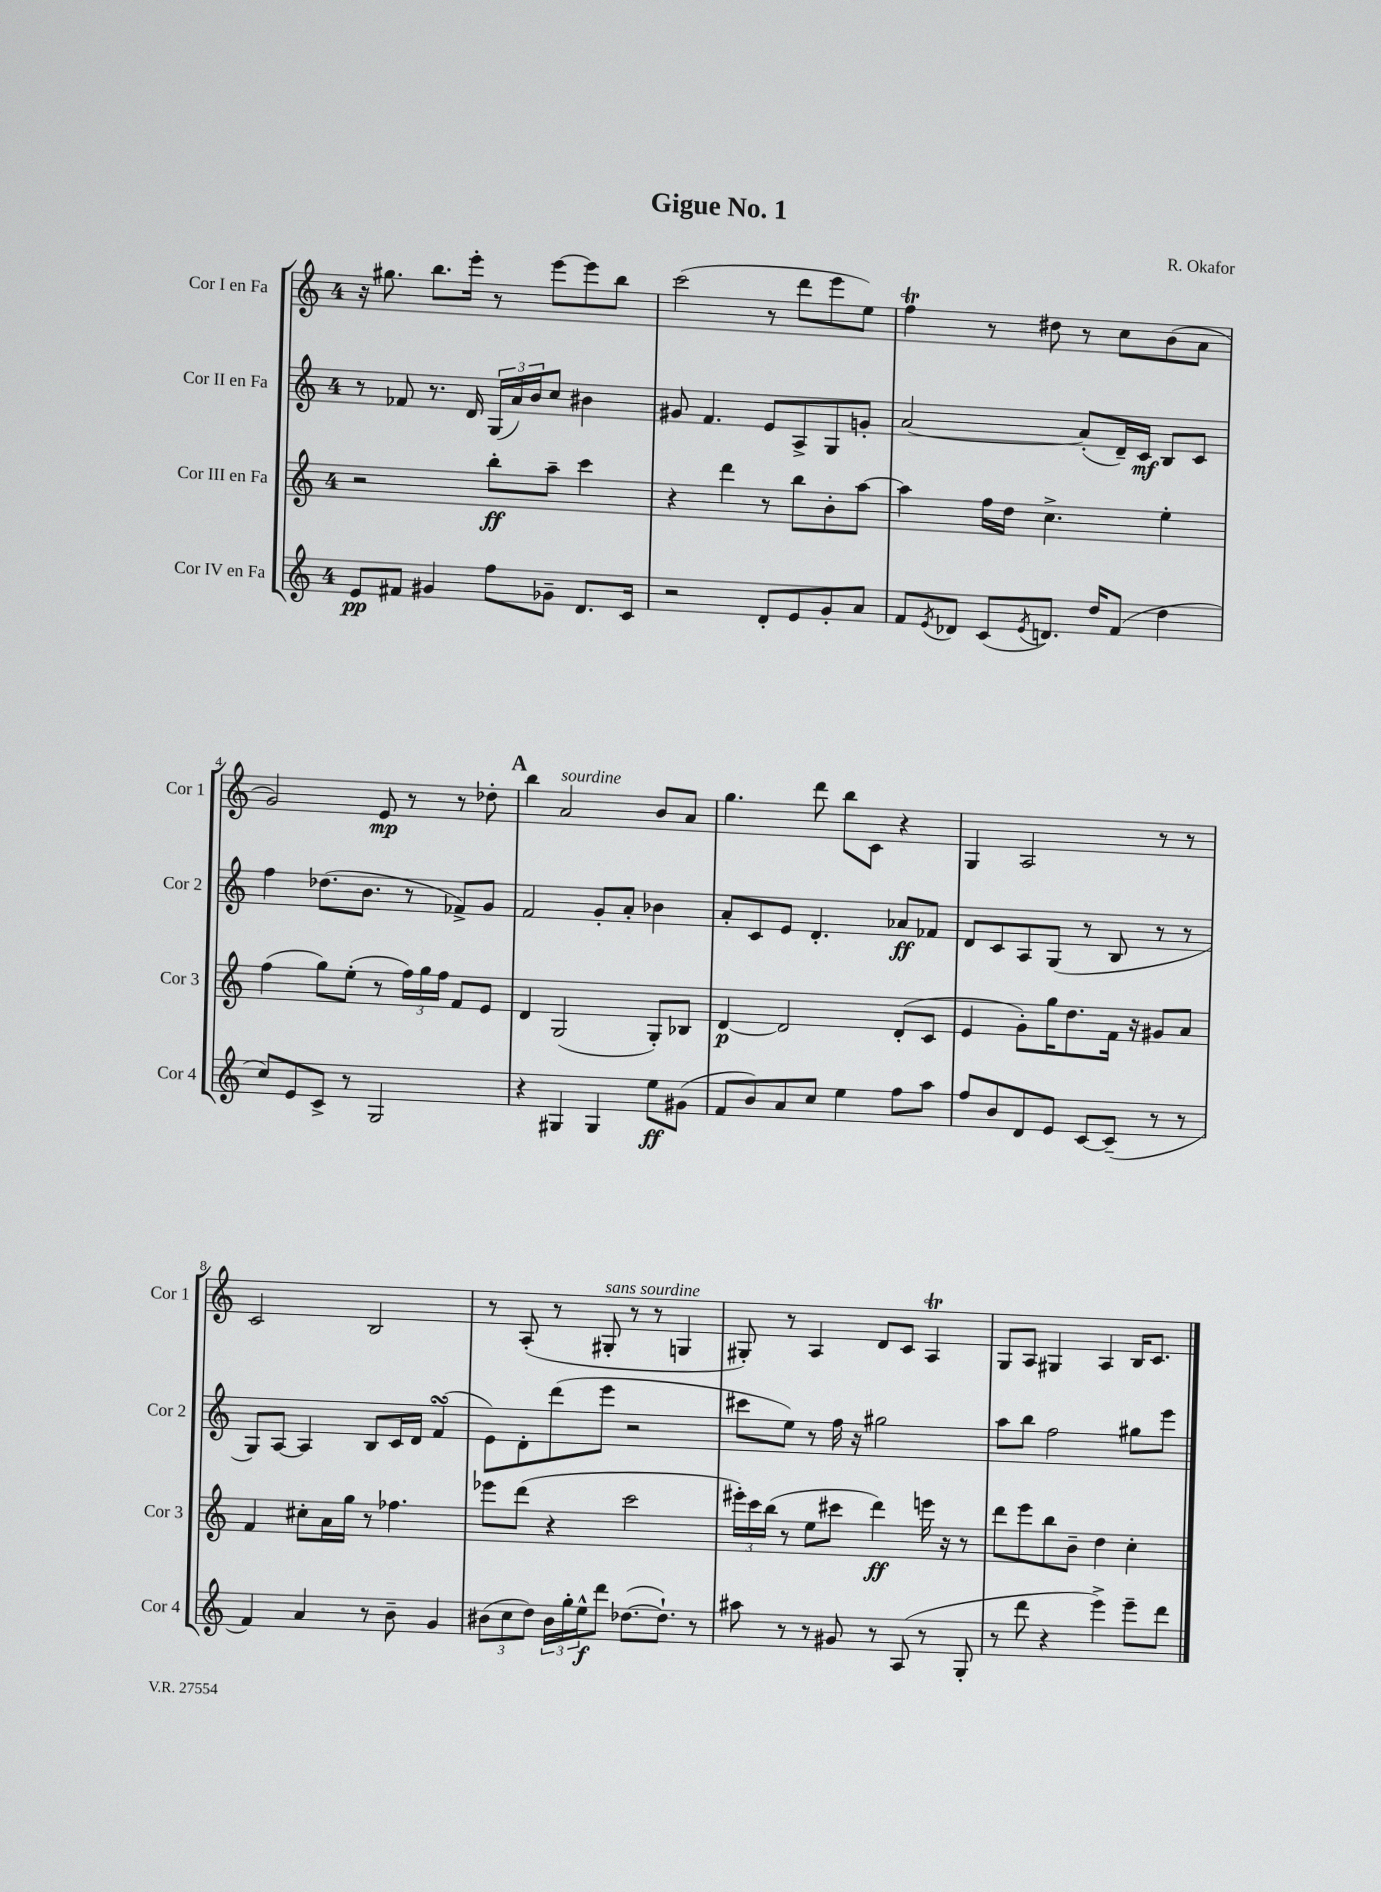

**kern	**kern	**kern	**kern
*staff4	*staff3	*staff2	*staff1
*clefG2	*clefG2	*clefG2	*clefG2
*k[]	*k[]	*k[]	*k[]
*M4/4	*M4/4	*M4/4	*M4/4
8e	2r	8r	16r
.	.	.	8.gg#
8f#	.	8f-	.
4g#	.	8.r	8.bb
.	.	16d	16eee'
8ff	8bb'	(24G	8r
.	.	24a)	.
.	.	24b	.
8g-~	8aa~	8cc	[8eee
8.d	4ccc	4b#	8eee]
.	.	.	8bb
16c	.	.	.
=	=	=	=
2r	4r	8g#	(2ccc
.	.	4.f	.
.	4ddd	.	.
8d'	8r	8e	8r
8e	8bb	8A^	8ddd
8g'	8b'	8G	8eee
8a	[8aa	8g'	8ee)
=	=	=	=
8f	4aa]	[2a	4ff
8qe	.	.	.
8d-	.	.	.
(8c	16ff	.	8r
.	16dd	.	.
8qe	.	.	.
8.d)	4.cc^	.	8dd#
.	.	(8a']	8r
16dd	.	.	.
(8f	.	16d~)	8cc
.	.	16c	.
4dd	4ee'	8B	(8b
.	.	8c	8a
=	=	=	=
8cc)	(4ff	4ff	2g)
8e	.	.	.
8c^	8gg)	(8.dd-	.
8r	(8ee'	.	.
.	.	8.b	.
2G	8r	.	8e
.	24ff)	8r	8r
.	24gg	.	.
.	24ff	.	.
.	8f	8f-^)	8r
.	8e	8g	8dd-'
=	=	=	=
4r	4d	2f	4bb
4G#	(2G	.	2a
4G#	.	8g'	.
.	.	8a'	.
8ee	8G')	4b-	8b
(8g#	8B-	.	8a
=	=	=	=
8f	[4d	8a'	4.gg
8b)	.	8c	.
8a	2d]	8e	.
8cc	.	4.d'	8ddd
4ee	.	.	8bb
.	.	.	8c
8ff	(8d'	8a-	4r
8aa	8c	8f-	.
=	=	=	=
8ff	4e	8d	4G
8b	.	8c	.
8d	8g')	8A	2A
8e	16gg	(8G	.
.	8.dd	.	.
[8c	.	8r	.
(8c~]	16f	8B	.
.	16r	.	.
8r	8g#	8r	8r
8r	8a	8r	8r
=	=	=	=
4f)	4f	8G)	2c
.	.	[8A	.
4a	8cc#'	4A]	.
.	16a	.	.
.	16gg	.	.
8r	8r	8B	2B
8b~	4.ff-	16c	.
.	.	16d	.
4g	.	(4f	.
=	=	=	=
(12b#	8eee-	8e)	8r
12cc	.	.	.
.	(8ddd	8d'	(8A'
12dd)	.	.	.
24b#	4r	(8ddd	8r
24gg'	.	.	.
24ee^^	.	.	.
8ddd	.	8eee	8G#'
([8.dd-	2ccc	2r	8r
.	.	.	8r
8.dd-`])	.	.	.
.	.	.	4G
8r	.	.	.
=	=	=	=
8aa#	24eee#')	8ccc#	8G#')
.	24ccc	.	.
.	(24bb	.	.
8r	8r	8ee)	8r
8r	8ee	8r	4A
8g#	8ccc#	16ff	.
.	.	16r	.
8r	4ddd)	2gg#	8d
(8A	.	.	8c
8r	16eee	.	4A
.	16r	.	.
8G'	8r	.	.
=	=	=	=
8r	8ddd	8aa	8G
8ddd	8eee	8bb	8A
4r	8bb	2ff	4G#
.	8b~	.	.
4eee^)	4dd	.	4A
8eee~	4cc'	8gg#	16B
.	.	.	8.c
8ddd	.	8eee	.
==	==	==	==
*-	*-	*-	*-
